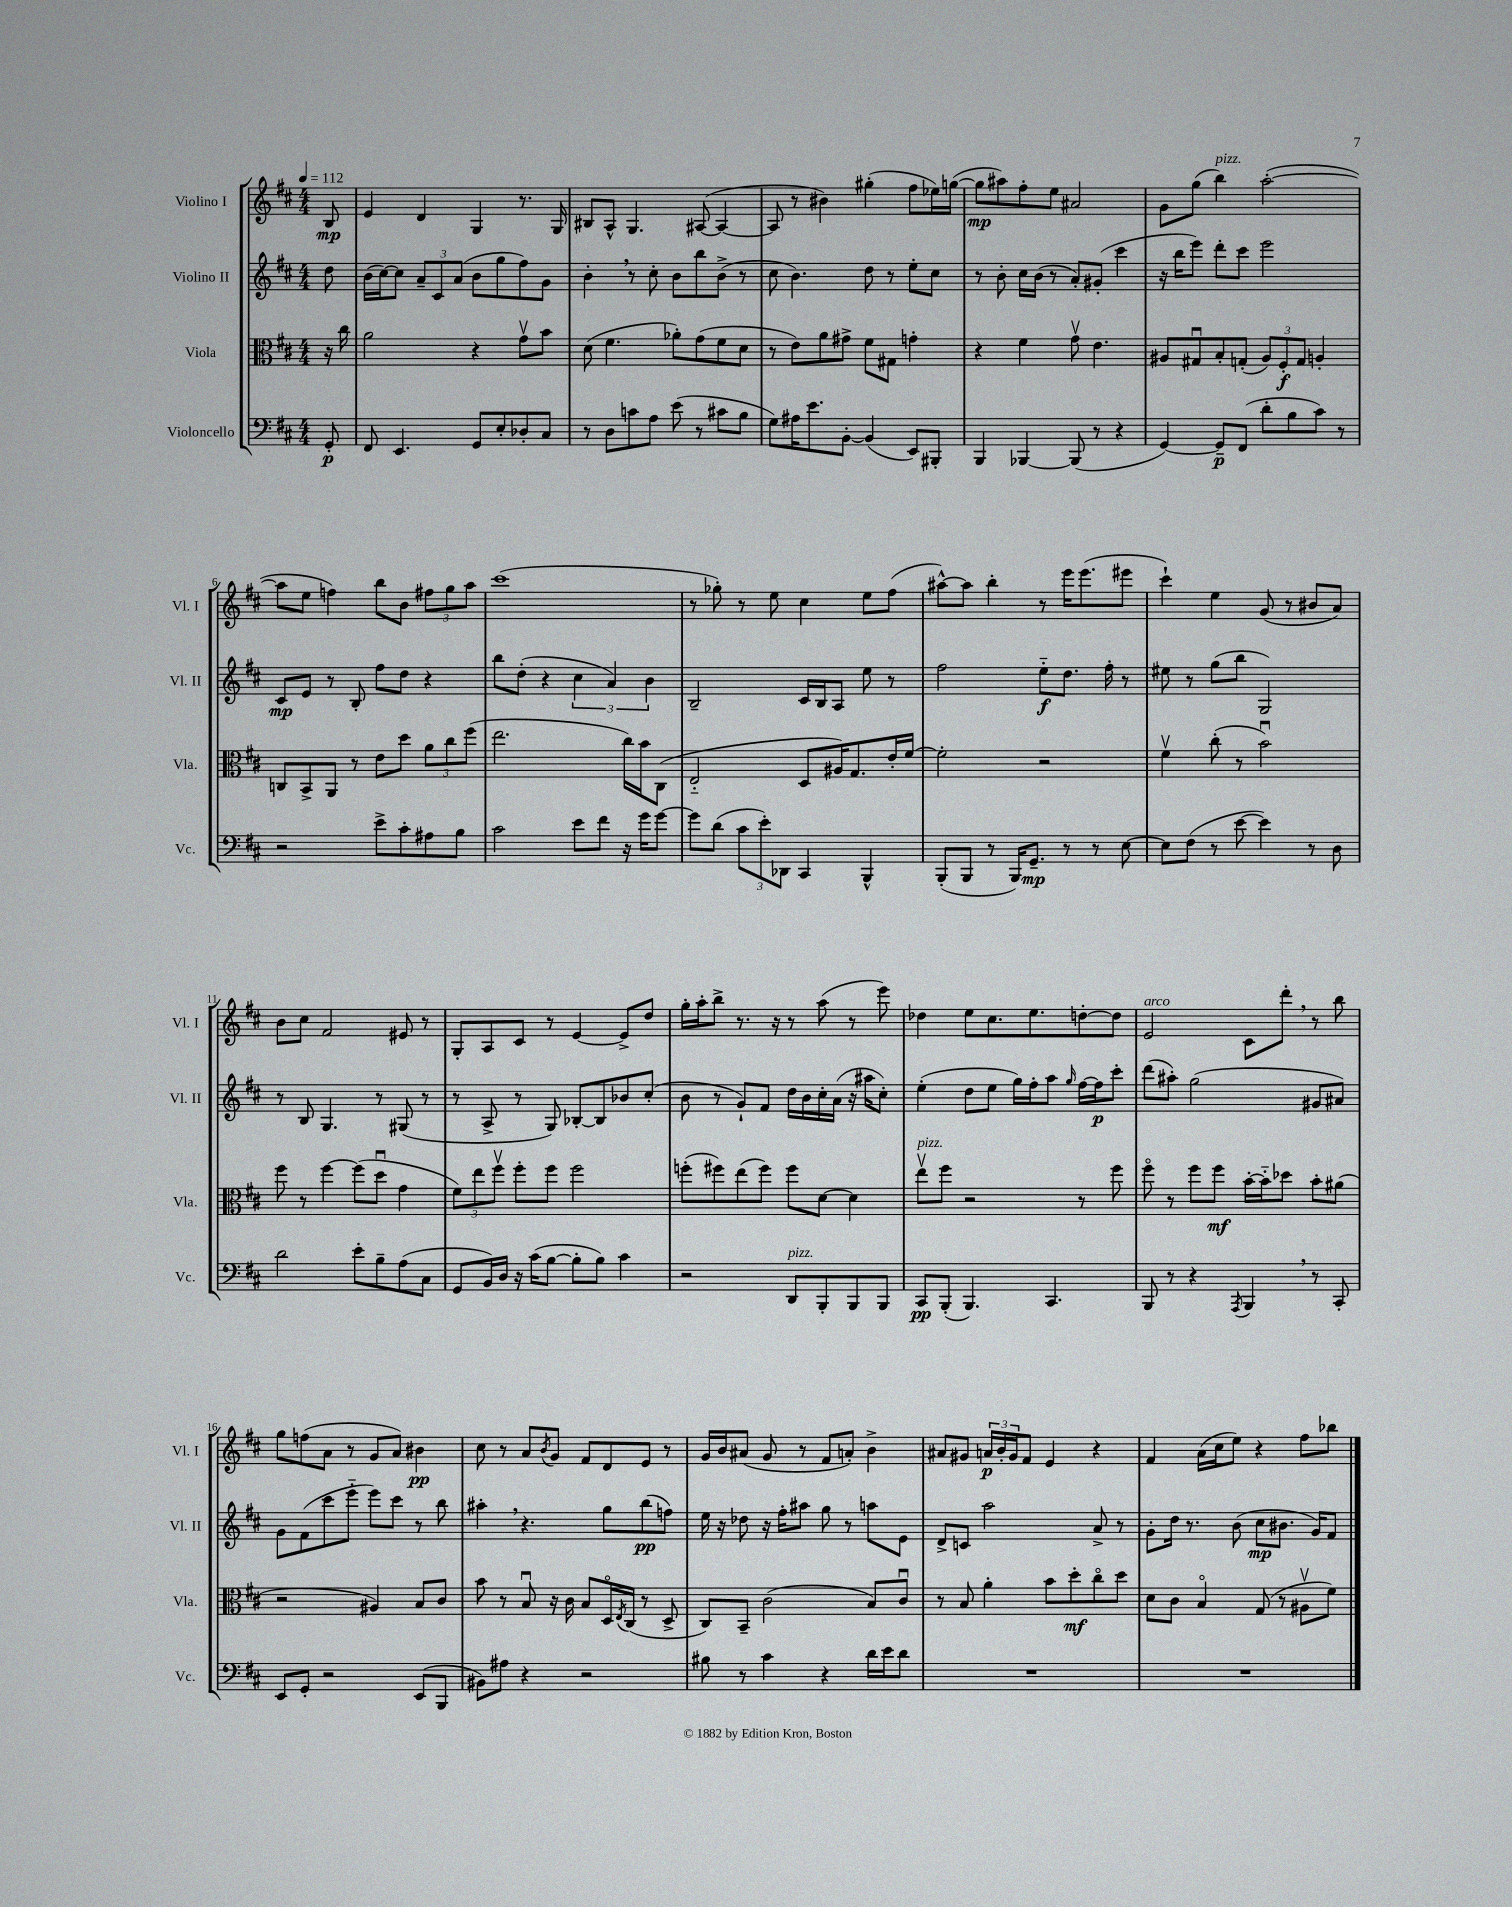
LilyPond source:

<<
\new StaffGroup <<
\new Staff = "s0" \with { instrumentName = "Violino I" shortInstrumentName = "Vl. I" } {
    \clef treble \key d \major \numericTimeSignature \time 4/4 \partial 8 \tempo 4 = 112
    b8\mp |
    e'4 d'4 g4 r8. g16 |
    bis8 a8-^ g4. ais8~( ais4~ |
    ais8 r8 bis'4) gis''4-.( fis''8 ees''16) g''16~( |
    g''8\mp ais''8) fis''8-. e''8 ais'2 |
    g'8 g''8( b''4^\markup { \italic "pizz." }) a''2~-.( |
    a''8 e''8 f''4) b''8 b'8 \tuplet 3/2 { fis''8 g''8 a''8 } |
    cis'''1( |
    r8 ges''8-.) r8 e''8 cis''4 e''8 fis''8( |
    ais''8~-^) ais''8 b''4-. r8 e'''16 e'''8.( eis'''8 |
    cis'''4-!) e''4 g'8( r8 bis'8 a'8) |
    b'8 cis''8 fis'2 eis'8 r8 |
    g8-. a8 cis'8 r8 e'4~ e'8-> d''8 |
    g''16-. a''16-. b''8-> r8. r16 r8 a''8( r8 e'''8) |
    des''4 e''8 cis''8. e''8. d''8~-. d''8 |
    e'2^\markup { \italic "arco" } cis'8 d'''8-. \breathe r8 b''8 |
    g''8 f''8( a'8 r8 g'8 a'8) bis'4\pp |
    cis''8 r8 a'8 \acciaccatura { b'8 } g'8 fis'8 d'8 e'8 r8 |
    g'16 b'16 ais'8( g'8 r8 fis'8 a'8-.) b'4-> |
    ais'8 gis'8 \tuplet 3/2 { a'16\p b'16-. gis'16 } fis'8 e'4 r4 |
    fis'4 a'16( cis''16 e''8) r4 fis''8 bes''8 \bar "|." |
}
\new Staff = "s1" \with { instrumentName = "Violino II" shortInstrumentName = "Vl. II" } {
    \clef treble \key d \major \numericTimeSignature \time 4/4 \partial 8
    d''8 |
    b'16( cis''16~) cis''8 \tuplet 3/2 { a'8-- cis'8 a'8( } b'8 g''8 fis''8) g'8 |
    b'4-. \breathe r8 cis''8-. b'8 b''8 b'8->( r8 |
    cis''8 b'4.) d''8 r8 e''8-. cis''8 |
    r8 b'8-. cis''16 b'16( r8 a'8-.) gis'8-.( cis'''4 |
    r16 b''16 e'''8) d'''8-. cis'''8 e'''2 |
    cis'8\mp e'8 r8 b8-. fis''8 d''8 r4 |
    b''8 d''8-.( r4 \tuplet 3/2 { cis''4 a'4) b'4 } |
    b2-- cis'16 b16 a8 e''8 r8 |
    fis''2 e''8-_\f d''8. fis''16-. r8 |
    eis''8 r8 g''8( b''8 g2) |
    r8 b8 g4. r8 gis8( r8 |
    r8 a8-> r8 g8) bes8~-. bes8 bes'8 cis''8-.( |
    b'8 r8 g'8-!) fis'8 d''16 b'16 cis''16-. a'16( r16 ais''16 cis''8-.) |
    e''4-.( d''8 e''8 g''16) fis''16-. a''8 \grace { g''16 } fis''16~ fis''16\p cis'''8-. |
    d'''8( ais''8-.) g''2( gis'8 ais'8) |
    g'8 fis'8( cis'''8 e'''8-_ e'''8) cis'''8 r8 b''8 |
    ais''4-. \breathe r4. g''8 b''8\pp( f''8) |
    e''16 r16 des''8 r16 fis''16-. ais''8 g''8 r8 a''8 e'8 |
    d'8-> c'8 a''2 a'8-> r8 |
    g'8-. d''16 r8. b'8( cis''8\mp bis'8. g'16) fis'8 \bar "|." |
}
\new Staff = "s2" \with { instrumentName = "Viola" shortInstrumentName = "Vla." } {
    \clef alto \key d \major \numericTimeSignature \time 4/4 \partial 8
    r16 cis''16 |
    a'2 r4 g'8\upbow b'8 |
    d'8( fis'4. aes'8-.) g'8( fis'8 d'8 |
    r8 e'8) a'8 gis'8-> fis'8 gis8 g'4-. |
    r4 fis'4 g'8\upbow e'4. |
    ais8 gis8\downbow b8-. g8-.( \tuplet 3/2 { ais8) fis8-.\f g8 } a4-. |
    c8 b,8-> a,8 r8 e'8 d''8 \tuplet 3/2 { a'8 cis''8 fis''8( } |
    e''2. cis''16) b'16 cis8( |
    e2-_ d8 ais16) g8. e'16-. fis'16~ |
    fis'2-. r2 |
    fis'4\upbow cis''8-.( r8 b'2\downbow) |
    fis''8 r8 fis''4~ fis''8( d''8\downbow g'4 |
    \tuplet 3/2 { fis'8) e''8 fis''8\upbow } fis''8-. fis''8 fis''2 |
    f''8-.( fis''8) e''8( fis''8) fis''8 d'8~ d'4 |
    e''8\upbow^\markup { \italic "pizz." } fis''8 r2 r8 fis''8 |
    fis''8\flageolet r8 fis''8 fis''8\mf b'16~-. b'16-_ des''8 b'8-. ais'8( |
    r2 ais4) b8 cis'8 |
    b'8 r8 b8\downbow r16 cis'16 b8 d16\flageolet \acciaccatura { e8 } cis16( r8 d8-> |
    cis8) b,8-- cis'2( b8) cis'8\downbow |
    r8 b8 a'4-. b'8 d''8-.\mf cis''8\flageolet d''8 |
    d'8 cis'8 b4\flageolet g8( r8 ais8\upbow fis'8) \bar "|." |
}
\new Staff = "s3" \with { instrumentName = "Violoncello" shortInstrumentName = "Vc." } {
    \clef bass \key d \major \numericTimeSignature \time 4/4 \partial 8
    g,8-.\p |
    fis,8 e,4. g,8 e8-. des8-. cis8 |
    r8 d8 c'8 a8 e'8( r8 cis'8 b8 |
    g8) ais16 e'8. b,8~-. b,4( e,8) bis,,8-. |
    b,,4 bes,,4~ bes,,8( r8 r4 |
    g,4~) g,8--\p fis,8( d'8-. b8 cis'8) r8 |
    r2 e'8-> cis'8-. ais8 b8 |
    cis'2 e'8 fis'8 r16 g'16 g'8~ |
    g'8 d'8( \tuplet 3/2 { cis'8 e'8-.) des,8 } cis,4 b,,4-^ |
    b,,8-.( b,,8 r8 b,,16) g,8.--\mp r8 r8 e8~ |
    e8 fis8( r8 e'8~ e'4) r8 d8 |
    d'2 e'8-. b8-- a8( cis8 |
    g,8 b,16) d16 r16 cis'16( b8~ b8-. b8) cis'4 |
    r2 d,8^\markup { \italic "pizz." } b,,8-. b,,8 b,,8 |
    cis,8\pp b,,8-.( b,,4.) cis,4. |
    b,,8 r8 r4 \acciaccatura { a,,8 } b,,4 \breathe r8 cis,8-. |
    e,8 g,8-. r2 e,8( b,,8 |
    bis,8) ais8 r4 r2 |
    bis8 r8 cis'4 r4 d'16 e'16 d'8 |
    R1 |
    R1 \bar "|." |
}
>>
>>
